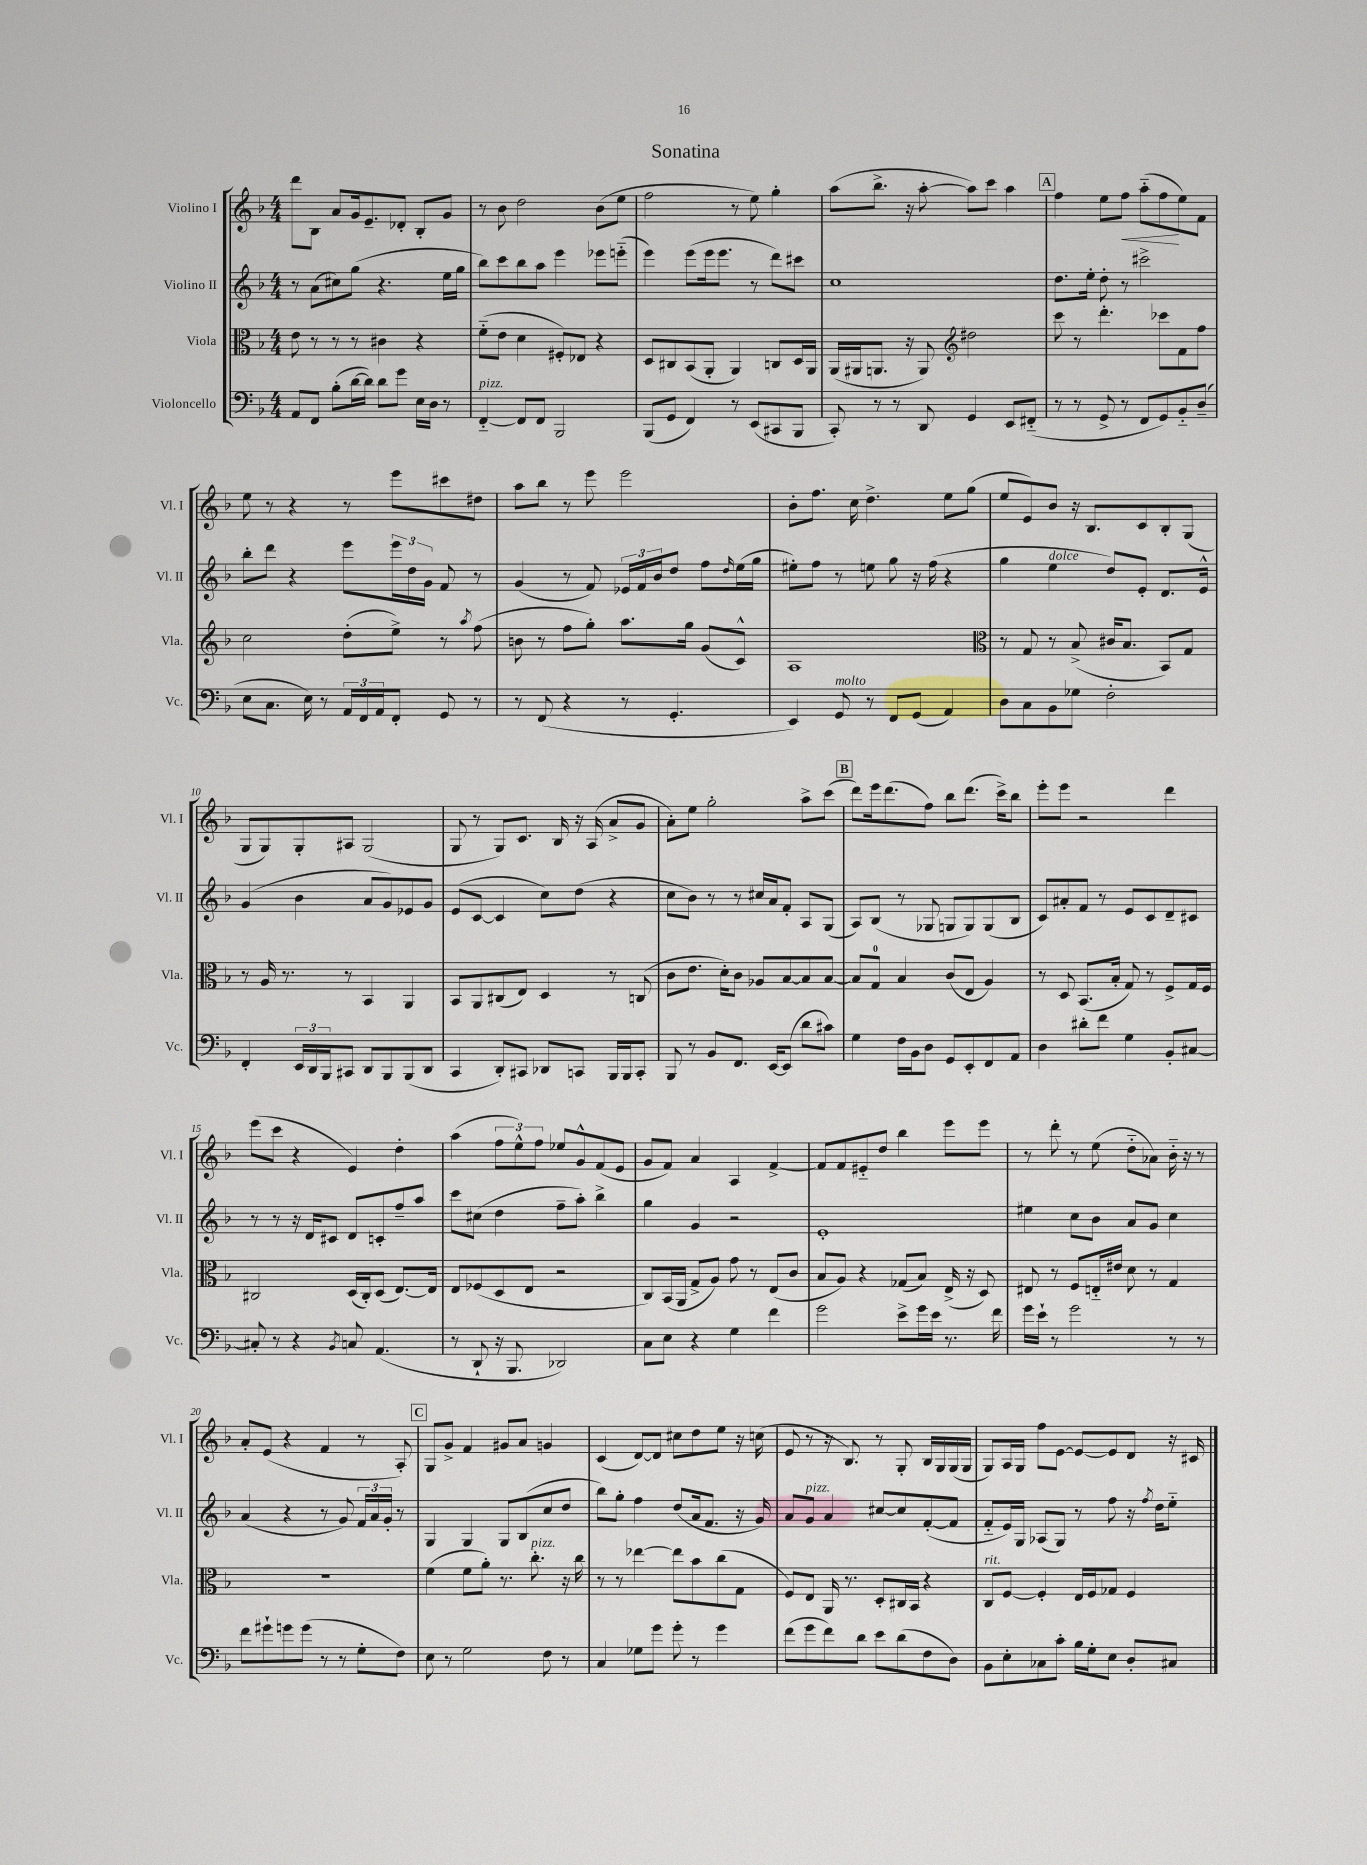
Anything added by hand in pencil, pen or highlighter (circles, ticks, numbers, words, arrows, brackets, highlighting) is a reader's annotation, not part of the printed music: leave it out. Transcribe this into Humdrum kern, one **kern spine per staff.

**kern	**kern	**kern	**kern
*staff4	*staff3	*staff2	*staff1
*clefF4	*clefC3	*clefG2	*clefG2
*k[b-]	*k[b-]	*k[b-]	*k[b-]
*M4/4	*M4/4	*M4/4	*M4/4
8AA	8e	8r	8ddd
8FF	8r	(8a	8B-
(8B-'	8r	8cc#)	8a
[16d	8r	(8gg	16g
16d])	.	.	8.e~
8d	4c#	4.r	.
8g	.	.	8d-'
16E	4r	.	8B-'
16D	.	.	.
8r	.	16ee	8g
.	.	16gg	.
=	=	=	=
[4FF'~	(8f'~	8bb-)	8r
.	8e	8ccc	8b-
8FF]	4d	8bb-	2dd
8FF	.	8aa	.
2BBB-	8F#')	4eee	.
.	8E-	.	.
.	4r	8eee-	(8b-
.	.	(8eee'~	8ee
=	=	=	=
(8BBB-	8D	4eee)	2ff
8GG	8C#	.	.
4FF)	(8BB-	(8eee	.
.	8AA'	16eee	.
.	.	8.eee	.
8r	4AA)	.	8r
(8EE	.	8r	8ee)
8CC#	8C	8ddd)	4gg'
8BBB-	16D	8ccc#	.
.	16AA	.	.
=	=	=	=
8CC')	(16AA	1cc	(8aa
.	16AA#	.	.
8r	8.AA	.	8.bb-^
8r	.	.	.
.	16r	.	16r
8DD	8AA)	.	[8aa'
*	*clefG2	*	*
4GG	2dd#	.	8aa])
.	.	.	8ccc
8EE	.	.	4aa
(8FF#'~	.	.	.
=	=	=	=
8r	8ccc	8.dd	4ff
8r	8r	.	.
.	.	16ee'	.
8GG^	4.ddd'	8dd'	8ee
8r	.	8r	8ff
8FF	.	2ccc#^	(8aa'~
8GG)	8ccc-	.	8ff
8BB-'~	8f	.	8ee)
(8D~	8ff	.	8f
=	=	=	=
8E	2cc	8bb-'	8ee
8.C	.	8ddd	8r
.	.	4r	4r
16E)	.	.	.
8r	.	.	.
24AA	(8dd'	8eee	8r
24FF	.	.	.
24AA	.	.	.
8FF'	8ee^)	24eee	8eee
.	.	24dd	.
.	.	24g	.
8GG	8r	8f	8ccc#
.	8qaa	.	.
8r	(8ff	8r	8dd#
=	=	=	=
8r	8b	(4g	8aa
(8FF	8r	.	8bb-
4r	8ff	8r	8r
.	8gg')	8f)	8eee
8r	8.aa	24e-	2eee
.	.	24f	.
.	.	24b-	.
4.GG'	.	8dd	.
.	16gg	.	.
.	(8g	8ff	.
.	.	16qqdd	.
.	8c^^)	(16ee	.
.	.	16gg	.
=	=	=	=
4EE)	1A	8ee#')	8b-'
.	.	8ff	8.ff
8GG	.	8r	.
.	.	.	16cc
8r	.	8ee	4.dd^
8FF	.	8gg	.
(8GG	.	16r	.
.	.	(16ff	.
4AA)	.	4r	8ee
.	.	.	(8gg
=	=	=	=
*	*clefC3	*	*
8D	8r	4gg	8ee
8C	8G	.	8e)
8BB-	8r	4ee	8b-
8G-	(8B-^	.	16r
.	.	.	8.B-
2F'	16c#	8dd)	.
.	8.B-	.	.
.	.	8e'	8c
.	8BB-)	8.d	8B-'
.	8G	.	(8G
.	.	16e^^	.
=	=	=	=
4FF'	8r	(4g	8G
.	16A	.	8G)
.	8.r	.	.
24EE	.	4b-	8G'
24DD	.	.	.
24BBB-	.	.	.
8CC#	8r	.	8A#
8DD	4BB-	8a	(2G
8BBB-	.	8g)	.
(8BBB-	4AA	8e-	.
8DD	.	8g	.
=	=	=	=
4CC	8BB-	(8e	8G
.	8AA	[8c	8r
8DD')	(8C#	4c]	8G)
8CC#	8E)	.	8.c
8DD-	4D	8cc)	.
.	.	.	16B-
8CC	.	(8dd	16r
.	.	.	(16A
16BBB-	8r	4r	8a^
16BBB-	.	.	.
8CC'	(8C	.	8g
=	=	=	=
8BBB-	8c	8cc	8a')
8r	8.e	8b-)	8ee
8BB-	.	8r	2gg'
.	16d')	.	.
8.FF	8c	8r	.
.	8A-	16cc#	.
[16EE	.	16a	.
(8EE]	[8B-	8f'	.
8d	8B-]	8A	8aa^
8c#)	[8B-	(8G	(8ccc
=	=	=	=
4G	8B-]	8A)	8ddd)
.	8G	(8B-	16eee
.	.	.	(8.ddd
16F	4B-	8r	.
16BB-	.	.	.
8D	.	8G-	8ff)
8GG	(8c	8G	8bb-
8EE'	8E	8G)	(8.ddd
8FF	4A)	(8G	.
.	.	.	16ccc^)
8AA	.	8B-	8bb-
=	=	=	=
4D	8r	8c)	8eee'
.	8D	8a#'	8eee
8d#'	(8.BB-	8f	2r
8f	.	8r	.
.	16B-'	.	.
4G	8G)	8e	.
.	8r	8c	.
8BB-'	8F^	8d~	4ddd
[8C#	16G	8c#	.
.	16F	.	.
=	=	=	=
8C#']	2C#	8r	(8eee
8r	.	8r	8ccc
4r	.	16r	4r
.	.	16d	.
.	.	8c#	.
8qBB-	.	.	.
8C	(16D	8d	4e)
.	16C#')	.	.
(4.AA	(8D	8c'	.
.	[8.E)	8ff~	4dd'
.	.	8aa	.
.	16E]	.	.
=	=	=	=
8r	8E	8ccc	(4aa
8DD`	(8F-	(8cc#	.
16r	8D	4dd	12ff
8.BBB-	.	.	.
.	.	.	12ee^^)
.	8E	.	.
.	.	.	12ff
2DD-)	2r	8ff~	8ee-
.	.	8aa')	8g^^
.	.	4bb-^	(8f
.	.	.	8e
=	=	=	=
8C	8C)	4gg	8g
8E	(16BB-	.	8f)
.	16AA	.	.
4r	8G^	4g	4a
.	8A)	.	.
4G	8g	2r	4A
.	8r	.	.
4f	(8E	.	[4f^
.	8c	.	.
=	=	=	=
2g	8B-	1e'	8f]
.	8A)	.	8f
.	4r	.	8e#'~
.	.	.	8dd
8e^	(8G-	.	4bb-
16g	8B-)	.	.
16e	.	.	.
8.r	(16E^	.	8eee
.	16r	.	.
.	8D)	.	8eee
16f	.	.	.
=	=	=	=
16g	8E#	4ee#	8r
16e`	.	.	.
8r	8r	.	8ddd'
2g	8F	8cc	8r
.	16E'~	8b-	(8ee
.	16e#	.	.
.	8d	8a	8dd'~
.	8r	8g	8a-)
8r	4G	4cc	16b-'~
.	.	.	16r
8r	.	.	8r
=	=	=	=
8f	1r	(4a	8a'
8g#`	.	.	(8e
8g	.	4r	4r
(8g	.	.	.
8r	.	8r	4f
8r	.	8g)	.
8G'	.	24f	8r
.	.	24a	.
.	.	24g'	.
8F)	.	8r	8A')
=	=	=	=
8E	(4f	4G	8G
8r	.	.	8g^
2G	8f	4G	4f
.	8a')	.	.
.	8.r	8G	8g#
.	.	(8B-	8a
.	8.cc'	.	.
8F	.	8cc	4g
8r	16r	8dd	.
.	16cc	.	.
=	=	=	=
4C	8r	8bb-)	(4c
.	8r	8gg'	.
8G-	[4ee-	4ff	[8d)
8g	.	.	8d]
8g'	8ee-]	(8dd	8cc#
8r	8b-	16a	8dd
.	.	8.f	.
4g	(8cc	.	8ee
.	8G	16r	16r
.	.	16g)	(16cc
=	=	=	=
(8f	8F)	8a	8e
8g	8E	8g	8r
8f)	16AA	4a	16r
.	8.r	.	8.B-)
8d	.	.	.
8e	8D'	[8cc#	8r
(8d	16C#	8cc#]	8G'
.	16BB-	.	.
8F	4r	([8f'	16B-
.	.	.	16G
8D)	.	8f]	(16G
.	.	.	16G
=	=	=	=
8BB-	8C	8f'~	8G)
8E'	[8F	16e)	16A
.	.	16G	16G
8C-	4F']	(8A-	8ff
8c'	.	8G)	[8e
16B-	16E	8r	8e_
16G'	16F	.	.
8E	8G-	8ff	8e]
8D'	4F	16r	8d
.	.	8qff	.
.	.	16dd	.
8C#	.	8ee'~	16r
.	.	.	16c#
==	==	==	==
*-	*-	*-	*-
